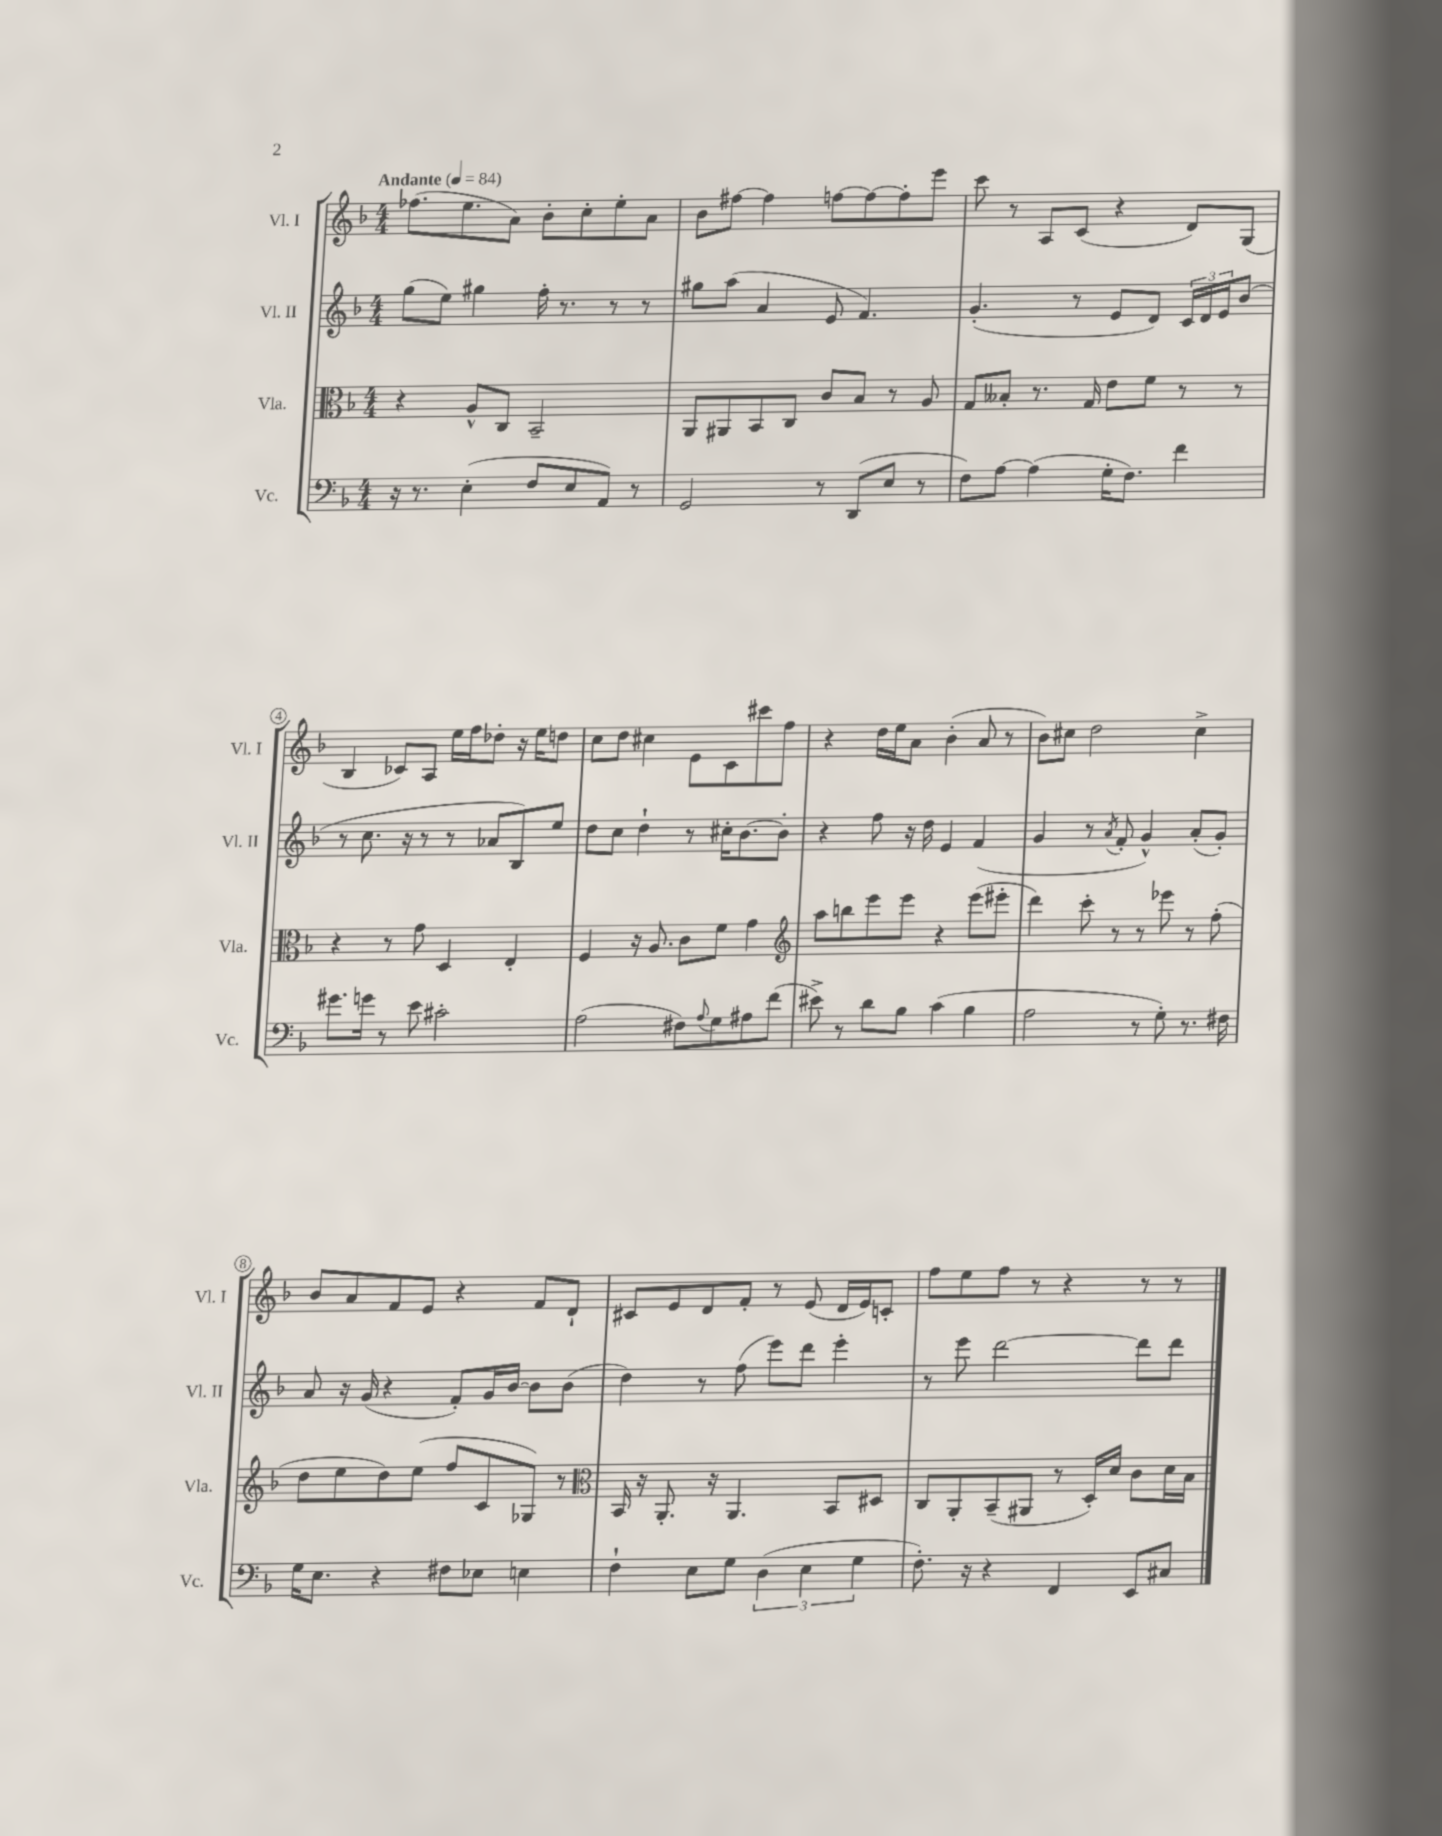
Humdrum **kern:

**kern	**kern	**kern	**kern
*staff4	*staff3	*staff2	*staff1
*clefF4	*clefC3	*clefG2	*clefG2
*k[b-]	*k[b-]	*k[b-]	*k[b-]
*M4/4	*M4/4	*M4/4	*M4/4
*MM84	*MM84	*MM84	*MM84
16r	4r	(8gg	(8.ff-
8.r	.	.	.
.	.	8ee)	.
.	.	.	8.ee
(4E'	8A^^	4gg#	.
.	8C	.	8a)
8F	2BB-~	16ff'	8b-'
.	.	8.r	.
8E	.	.	8cc'
8AA)	.	8r	8ee'
8r	.	8r	8a
=	=	=	=
2GG	8AA	8gg#	8b-
.	8AA#	(8aa	[8ff#
.	8BB-	4a	4ff#]
.	8C	.	.
8r	8c	8e	[8ff
(8DD	8B-	4.f)	8ff_
8E	8r	.	8ff']
8r	8A	.	8eee
=	=	=	=
8F)	8G	(4.g'	8ccc
[8A	8B--'	.	8r
(4A]	8.r	.	8A
.	.	8r	(8c
.	16G	.	.
16G'	8e	8e	4r
8.F)	.	.	.
.	8f	8d)	.
4f	8r	24c	8d)
.	.	24d	.
.	.	24e	.
.	8r	(8b-	(8G
=	=	=	=
8.g#	4r	8r	4B-
.	.	8.cc	.
16g	.	.	.
8r	8r	.	8c-)
.	.	16r	.
8e	8g	8r	8A
2c#'	4D	8r	16ee
.	.	.	16ff
.	.	8a-	8dd-'
.	4E'	8B-)	16r
.	.	.	16ee
.	.	8ee	8dd
=	=	=	=
(2A	4F	8dd	8cc
.	.	8cc	8dd
.	16r	4dd`	4cc#
.	8.A	.	.
8F#)	8c	8r	8e
8qqA	.	.	.
8G	8f	16cc#'	8c
.	.	[8.b-	.
8A#	4g	.	8ccc#
(8f	.	8b-']	8ff
=	=	=	=
*	*clefG2	*	*
8e#^)	8aa	4r	4r
8r	8bb	.	.
8d	8eee	8ff	16dd
.	.	.	16ee
8B-	8eee	16r	8a
.	.	16dd	.
(4c	4r	4e	(4b-'
4B-	(8eee	(4f	8a
.	8eee#'	.	8r
=	=	=	=
2A	4ddd)	4g	8b-)
.	.	.	8cc#
.	8ccc'	8r	2dd
.	.	8qa	.
.	8r	8f'	.
8r	8r	4g^^)	.
8G')	8eee-	.	.
8.r	8r	(8a'	4cc#^
.	(8ff'	8g')	.
16F#	.	.	.
=	=	=	=
16G	8dd	8a	8b-
8.E	.	.	.
.	8ee	16r	8a
.	.	(16g	.
4r	8dd)	4r	8f
.	(8ee	.	8e
8F#	8ff	8f')	4r
8E-	8c	16g	.
.	.	[16b-	.
4E	8G-)	8b-]	8f
.	8r	(8b-	8d`
=	=	=	=
*	*clefC3	*	*
4F`	16BB-	4dd)	8c#
.	16r	.	.
.	8.AA'	.	8e
8E	.	8r	8d
.	16r	.	.
8G	4.AA	(8ff	8f'
(6D	.	8eee)	8r
.	.	8ddd	(8e
6E	.	.	.
.	8BB-	4eee'	16d
.	.	.	16e)
6G	.	.	.
.	8D#	.	8c'
=	=	=	=
8.F')	8C	8r	8ff
.	8AA'	8eee	8ee
16r	.	.	.
4r	(8BB-~	[2ddd	8ff
.	8AA#	.	8r
4FF	8r	.	4r
.	16D')	.	.
.	16d	.	.
8EE	8c	8ddd]	8r
8C#	16d	8ddd	8r
.	16B-	.	.
==	==	==	==
*-	*-	*-	*-
